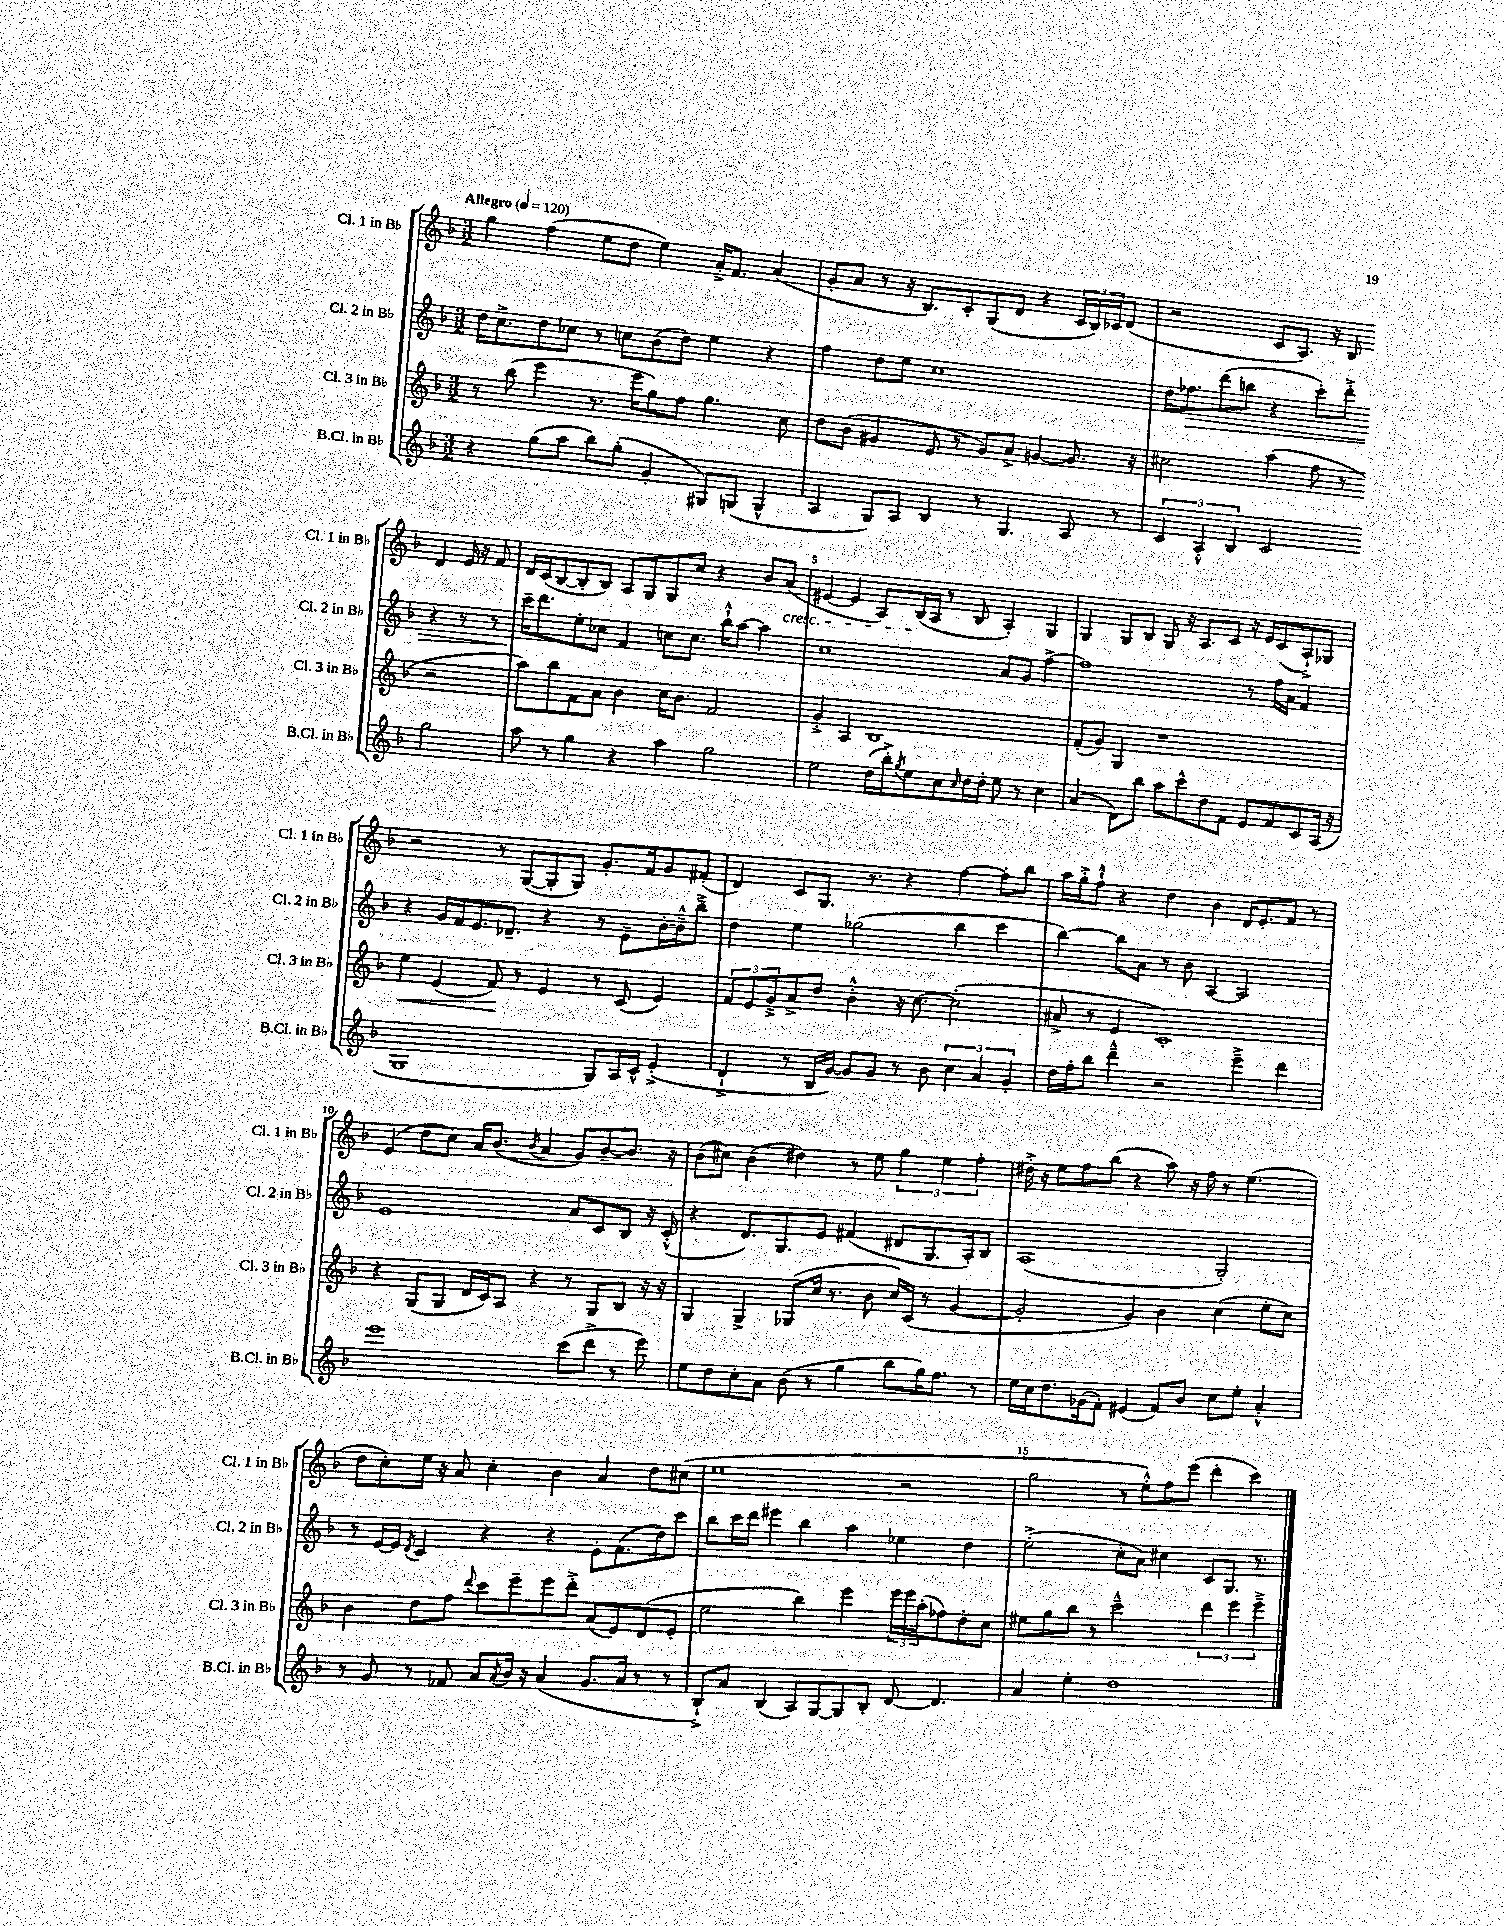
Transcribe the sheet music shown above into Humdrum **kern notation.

**kern	**kern	**dynam	**kern	**dynam	**kern
*part4	*part3	*part3	*part2	*part2	*part1
*staff4	*staff3	*staff3	*staff2	*staff2	*staff1
*I"B.Cl. in B♭	*I"Cl. 3 in B♭	*	*I"Cl. 2 in B♭	*	*I"Cl. 1 in B♭
*I'B.Cl. in B♭	*I'Cl. 3 in B♭	*	*I'Cl. 2 in B♭	*	*I'Cl. 1 in B♭
*clefG2	*clefG2	*	*clefG2	*	*clefG2
*k[b-]	*k[b-]	*	*k[b-]	*	*k[b-]
*M3/2	*M3/2	*	*M3/2	*	*M3/2
*MM120	*MM120	*	*MM120	*	*MM120
=1	=1	=1	=1	=1	=1
!	!	!	!	!	!LO:TX:a:B:t=Allegro
4r	8r	.	16dd\KL	.	4gg\
.	.	.	8.cc^\	.	.
.	(8bb-\	.	.	.	.
(8gg\L	4eee\	.	8dd\	.	(4ff\
8aa\J	.	.	8cc-X\J	.	.
8bb-\L)	8.r	.	8r	.	8ee\L
(8gg'\J	.	.	8ccn\L	.	8dd\J
.	16eee\KL	.	.	.	.
4g'/	8gg\)	.	(8b-\	.	4ee\)
.	8ff\J	.	8dd\J)	.	.
8G#X/L)	4.gg\	.	4ee\	.	16a'^/KL
.	.	.	.	.	8.f/J
(8Gn/J	.	.	.	.	.
4G^^/	.	.	4r	.	(4a/
.	8cc\	.	.	.	.
=2	=2	=2	=2	=2	=2
4A/	8dd\L	.	4ff\	.	8g'/L
.	(8b-\J	.	.	.	8a/J
8G/L)	4g#X/	.	8dd\L	.	8r
8A/J	.	.	8ee\J	.	16r
.	.	.	.	.	8.B-/L)
4B-/	8e/	.	1cc	.	.
.	8r	.	.	.	8c'/
8r	8g#/L)	.	.	.	(8G/
4.G/	8a^/J	.	.	.	8d/J
.	[4gn/	.	.	.	4r
8A/	8.g/]	.	.	.	24c/LL
.	.	.	.	.	24B-/)
.	.	.	.	.	24c-X/J
8r	.	.	.	.	(8d/J
.	16r	.	.	.	.
=3	=3	=3	=3	=3	=3
6c/	2cc#X\	.	16dd\KL	.	2r
!	!	!	!	!LO:HP:b	!
.	.	.	8.ff-X\	>	.
6A'^^/	.	.	.	.	.
.	.	.	(8ddd\	.	.
6B-/	.	.	.	.	.
.	.	.	8bbn\J	.	.
2c/	(4aa\	.	4r	.	8c/L
.	.	.	.	.	8.A/J)
.	8ff\	.	8ccc'\L)	.	.
.	.	.	.	.	16r
.	8r	.	8ddd'^\J	.	8B-/
2gg\	2r	.	4r	.	4d/
.	.	.	8r	.	16e/
.	.	.	.	.	16r
.	.	.	8r	.	8f/
!!LO:LB:g=z
=4	=4	=4	=4	=4	=4
8aa\	8aa\L)	.	16ccc~\KL	.	16d/LL
.	.	.	8.ddd\	]	(16c/J
8r	8bb-\	.	.	.	[8B-/
4gg\	8f\	.	8ee'\	.	8B-'/]
.	8a\J	.	8cc-X\J	.	8B-/J)
4r	4b-\	.	4f/	.	8A/L
.	.	.	.	.	8G/
4aa\	16cc\KL	.	8ccn\L	.	8G/
.	8.b-\J	.	.	.	.
.	.	.	8.cc\J	.	8cc/J
2gg\	2f/	.	.	.	4r
.	.	.	16bb-`^^\KL	.	.
.	.	.	[8aa\J	.	.
.	.	.	4aa\]	.	8b-/L
!	!	!	!	!	!LO:TX:b:i:t=cresc.
.	.	.	.	.	(8a/J
=5	=5	=5	=5	=5	=5
2ee\	4g'^/	.	1cc	.	[4e#X/
.	4A/	.	.	.	4e#/]
(16dd\LL	1B-	.	.	.	8A/L)
16bb-'^\J)	.	.	.	.	.
8qgg/	.	.	.	.	.
8ee\	.	.	.	.	(16B-/L
.	.	.	.	.	16A/JJ
8cc\	.	.	.	.	8r
16qqcc/	.	.	.	.	.
16dd\L	.	.	.	.	8B-/
16dd'\JJ	.	.	.	.	.
8ee\	.	.	8a/L	.	4A'/)
8r	.	.	8g/J	.	.
4cc\	.	.	[4ff^\	.	4G/
=6	=6	=6	=6	=6	=6
(4a/	(8f'/L	.	1ff]	.	4G/
.	8g/J)	.	.	.	.
8d\L)	4G/	.	.	.	8G/L
8bb-\J	.	.	.	.	8B-/J
8aa\L	1r	.	.	.	8G/
8ccc^^\	.	.	.	.	16r
.	.	.	.	.	8.A/L
8dd\	.	.	.	.	.
8f\J	.	.	.	.	8c/J
8e/L	.	.	8r	.	16r
.	.	.	.	.	16e/KL
8f/	.	.	16ff\LL	.	(8c/
.	.	.	16a\JJ	.	.
8c/	.	.	4f/	.	8A`^/)
(16A/Jk	.	.	.	.	8G-X/J
16r	.	.	.	.	.
!!LO:LB:g=z
=7	=7	=7	=7	=7	=7
!	!	!LO:HP:b	!	!	!
1G	4ee\	<	4r	.	2r
.	(4e/	.	16g/LL	.	.
.	.	.	16f/J	.	.
.	.	.	8.e/	.	.
.	8f/)	.	.	.	8r
.	.	.	8.d-X~/J	.	.
.	8r	[	.	.	([8G/L
.	4e/	.	4r	.	8G'/]
.	.	.	.	.	8G/J)
8G/L)	8r	.	8r	.	8.g'/L
16A/L	(8c/	.	8e~\L	.	.
16c^^/JJ	.	.	.	.	16f/k
(4e'^/	4e/)	.	[16b-'\L	.	8g/
.	.	.	16b-~^^\J]	.	.
.	.	.	8bb-~^\J	.	(8f#X'/J
=8	=8	=8	=8	=8	=8
4d`^/	12f/L	.	4dd\	.	4d/)
.	12e/	.	.	.	.
.	12g~^/	.	.	.	.
8r	8a^/	.	4ee\	.	8c/L
16B-/LL	8dd/J	.	.	.	8.G/J
[16g/JJ)	.	.	.	.	.
8g/L]	4b-'^^\	.	(2gg-X\	.	.
.	.	.	.	.	8.r
8g/J	.	.	.	.	.
8r	16r	.	.	.	4r
.	[8.cc\	.	.	.	.
8b-\	.	.	.	.	.
6cc\	(2cc'\]	.	4bb-\	.	[4ff\
6a/	.	.	.	.	.
.	.	.	4ccc\	.	8ff'\L]
6g'/	.	.	.	.	.
.	.	.	.	.	8bb-\J
=9	=9	=9	=9	=9	=9
16dd\LL	8a#X^/	.	[4bb-\)	.	16aa\LL
16ff'\J	.	.	.	.	16gg'^\J
8bb-\J	8r	.	.	.	8ff`^^\J
4ddd~^^\	4e/	.	8bb-\L]	.	4r
.	.	.	8a\J	.	.
2r	1c')	.	8r	.	4dd\
.	.	.	8b-\	.	.
.	.	.	[4A/	.	4b-\
4eee~^\	.	.	2A/]	.	16d/KL
.	.	.	.	.	8.e'/
4ddd\	.	.	.	.	8f/J
.	.	.	.	.	8r
!!LO:LB:g=z
=10	=10	=10	=10	=10	=10
1eee	4r	.	1e	.	(4e/
.	(8G/L	.	.	.	8dd\L
.	8G/J	.	.	.	8cc\J)
.	16d/LL	.	.	.	16a/KL
.	16c/J)	.	.	.	(8.b-/J
.	8A/J	.	.	.	.
.	.	.	.	.	8qb-/
.	4r	.	.	.	4a/
(8ccc\L	8r	.	8a/L	.	8g/L)
8ddd^\J	8G/L	.	8c/	.	[8b-~/
8r	8B-/J	.	8B-/J	.	8.b-/J]
8eee\)	16r	.	16r	.	.
.	16r	.	(16c'^^/	.	16r
=11	=11	=11	=11	=11	=11
8ee\L	4G/	.	4r	.	(8b-\L
8dd\	.	.	.	.	8cc#X\J)
8cc'\	4G^/	.	8.d/L)	.	(4b-\
8a\J	.	.	.	.	.
.	.	.	8.G/	.	.
(8b-\	(8G-X/L	.	.	.	4dd#X\)
8r	16cc/Jk	.	8e/J	.	.
.	8.r	.	.	.	.
4gg\	.	.	(4f#X/	.	8r
.	8b-\	.	.	.	8ee\
8bb-\L	16cc/LL)	.	8d#X/L	.	6gg\
.	(16c/JJ	.	.	.	.
16gg\K)	8r	.	8.G/	.	.
.	.	.	.	.	6ee\
8.ff\J	.	.	.	.	.
.	[4g/	.	.	.	.
.	.	.	16A'/k)	.	.
.	.	.	.	.	6ff'\
8r	.	.	8B-/J	.	.
=12	=12	=12	=12	=12	=12
16ee\LL	2g'/]	.	(1A	.	16dd#X'^\
16cc\J	.	.	.	.	16r
8.dd\	.	.	.	.	8ee\L
.	.	.	.	.	8ff\
(16g-X\k	.	.	.	.	.
8f'\J)	.	.	.	.	(8bb-\J
(4e#X/	4g/)	.	.	.	4r
8f/L)	4b-\	.	.	.	8aa\)
8b-/J	.	.	.	.	16r
.	.	.	.	.	16ff\
8cc\L	(4cc\	.	2G'/)	.	8r
8ee'\J	.	.	.	.	(4.ee\
4a'^^/	8ee'\L	.	.	.	.
.	8cc\J)	.	.	.	.
!!LO:LB:g=z
=13	=13	=13	=13	=13	=13
8r	4b-\	.	8r	.	8dd\L
8g/	.	.	[16e/LL	.	8cc'\)
.	.	.	16e/JJ]	.	.
.	.	.	8qd/	.	.
8r	8dd\L	.	4c/	.	16ee\Jk
.	.	.	.	.	16r
8f-X/	8ff\J	.	.	.	8a/
.	8qqddd/	.	.	.	.
8a/L	8ccc\L	.	4r	.	4cc'\
8qa/	.	.	.	.	.
16b-/Jk	8eee~\	.	.	.	.
16r	.	.	.	.	.
(4a/	8eee\	.	4r	.	4b-\
.	8ddd'^\J	.	.	.	.
8.g/L	(8a/L	.	8e'\L	.	4a/
.	8e/)	.	(8.f\	.	.
16a/Jk	.	.	.	.	.
8r	(8d/	.	.	.	8dd\L
.	.	.	16dd\k)	.	.
8r	8e'/J	.	8ccc\J	.	(8cc#X\J
=14	=14	=14	=14	=14	=14
8B-`^/L)	2ee\	.	8bb-\L	.	1ee
8a/J	.	.	16ccc\L	.	.
.	.	.	16ddd\JJ	.	.
(4B-/	.	.	4eee#X\	.	.
8A/L)	4bb-\)	.	4bb-\	.	.
[8G/	.	.	.	.	.
8G/]	4eee\	.	4aa\	.	.
8B-'/J	.	.	.	.	.
[8d/	24eee\LL	.	4ee-X\	.	2r
.	24eee\	.	.	.	.
.	(24aa'\J	.	.	.	.
4.d/]	8ff-X\)	.	.	.	.
.	8dd'\	.	4dd\	.	.
.	8cc\J	.	.	.	.
=15	=15	=15	=15	=15	=15
4a/	8ee#X\L	.	(2ee'^\	.	2gg\
.	8gg\	.	.	.	.
4ee'\	8bb-\J	.	.	.	.
.	8r	.	.	.	.
1dd	2ccc~^^\	.	8cc'\L	.	8r
.	.	.	8a\J)	.	8ee'^^\L)
.	.	.	4cc#X\	.	8ff\
.	.	.	.	.	(8eee\J
.	6ddd\	.	8c/L	.	4ddd'\
.	.	.	8.G/J	.	.
.	6eee\	.	.	.	.
.	.	.	.	.	4ccc\)
.	.	.	8.r	.	.
.	6eee~^\	.	.	.	.
==	==	==	==	==	==
*-	*-	*-	*-	*-	*-
